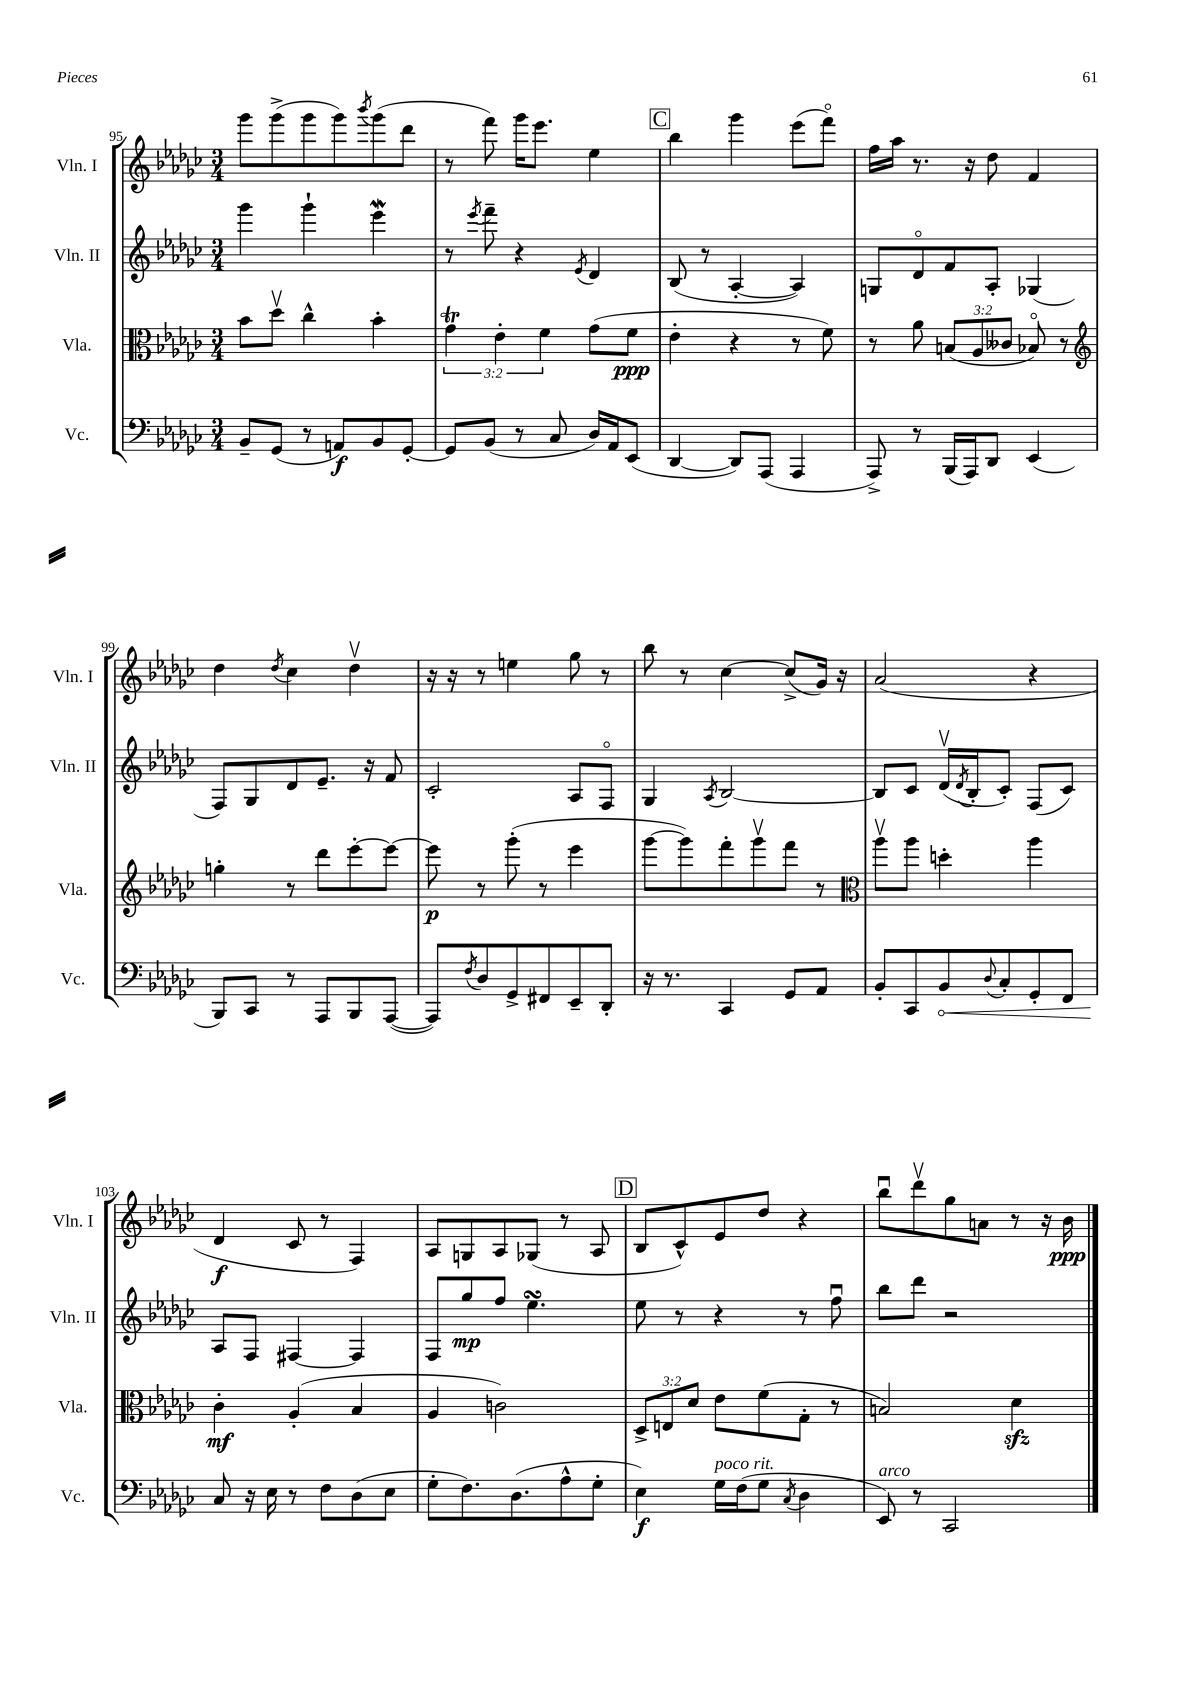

**kern	**kern	**kern	**kern
*staff4	*staff3	*staff2	*staff1
*clefF4	*clefC3	*clefG2	*clefG2
*k[b-e-a-d-g-c-]	*k[b-e-a-d-g-c-]	*k[b-e-a-d-g-c-]	*k[b-e-a-d-g-c-]
*M3/4	*M3/4	*M3/4	*M3/4
8BB-~	8b-	4ggg-	8ggg-
(8GG-	8dd-v	.	(8ggg-^
8r	4cc-^^	4ggg-`	8ggg-
8AA)	.	.	8ggg-)
.	.	.	8qbbb-
8BB-	4b-'	4eee-	(8ggg-
[8GG-'	.	.	8ddd-
=	=	=	=
8GG-]	6g-	8r	8r
.	.	8qeee-	.
(8BB-	.	8fff~	8fff)
.	6e-'	.	.
8r	.	4r	16ggg-
.	.	.	8.eee-
.	6f	.	.
8C-	.	.	.
.	.	8qe-	.
16D-)	(8g-	4d-	4ee-
16AA-	.	.	.
(8EE-	8f	.	.
=	=	=	=
[4DD-	4e-'	(8B-	4bb-
.	.	8r	.
8DD-])	4r	[4A-'	4ggg-
(8AAA-	.	.	.
4AAA-	8r	4A-])	(8eee-
.	8f)	.	8fffo)
=	=	=	=
8AAA-^)	8r	8G	16ff
.	.	.	16aa-
8r	8a-	8d-o	8.r
(16BBB-	(12B	8f	.
16AAA-)	.	.	16r
.	12A-	.	.
8DD-	.	8A-'	8dd-
.	12c--	.	.
(4EE-	8B-o)	(4G-	4f
.	8r	.	.
=	=	=	=
*	*clefG2	*	*
8BBB-)	4gg'	8F)	4dd-
8CC-	.	8G-	.
.	.	.	8qdd-
8r	8r	8d-	4cc-
8AAA-	8ddd-	8.e-~	.
8BBB-	[8eee-'	.	4dd-v
.	.	16r	.
([8AAA-	8eee-_	8f	.
=	=	=	=
8AAA-])	8eee-]	2c-'	16r
.	.	.	16r
8qF	.	.	.
8D-	8r	.	8r
8GG-^	(8ggg-'	.	4ee
8FF#	8r	.	.
8EE-~	4eee-	8A-	8gg-
8DD-'	.	8Fo	8r
=	=	=	=
16r	[8ggg-	4G-	8bb-
8.r	.	.	.
.	8ggg-])	.	8r
.	.	8qA-	.
4CC-	8fff'	[2B-	[4cc-
.	8ggg-v	.	.
8GG-	8fff	.	(8cc-^]
8AA-	8r	.	16g-)
.	.	.	16r
=	=	=	=
*	*clefC3	*	*
8BB-'	8aa-v	8B-]	(2a-
8CC-	8aa-	8c-	.
8BB-	4dd'	(16d-v	.
.	.	8qd-	.
.	.	16B-'	.
8qqD-	.	.	.
8C-'	.	8c-')	.
8GG-'	4aa-	(8F	4r
8FF	.	8c-)	.
=	=	=	=
8C-	4c-'	8A-	4d-
16r	.	8F	.
16E-	.	.	.
8r	(4A-'	[4F#	8c-
8F	.	.	8r
(8D-	4B-	4F#]	4F)
8E-	.	.	.
=	=	=	=
8G-'	4A-	8F	8A-
8.F)	.	8gg-	8G
.	2c)	8ff	8A-
(8.D-	.	.	.
.	.	4.ee-	(8G-
8A-^^	.	.	8r
8G-'	.	.	8A-
=	=	=	=
4E-)	12D-^	8ee-	8B-
.	12E	.	.
.	.	8r	8c-^^)
.	12d-	.	.
16G-	8e-	4r	8e-
(16F	.	.	.
8G-	(8f	.	8dd-
8qC-	.	.	.
4D-	8G-'	8r	4r
.	8r	8ffu	.
=	=	=	=
8EE-)	2B)	8bb-	8bb-u
8r	.	8ddd-	8ddd-v
2CC-	.	2r	8gg-
.	.	.	8a
.	4d-	.	8r
.	.	.	16r
.	.	.	16b-
==	==	==	==
*-	*-	*-	*-
